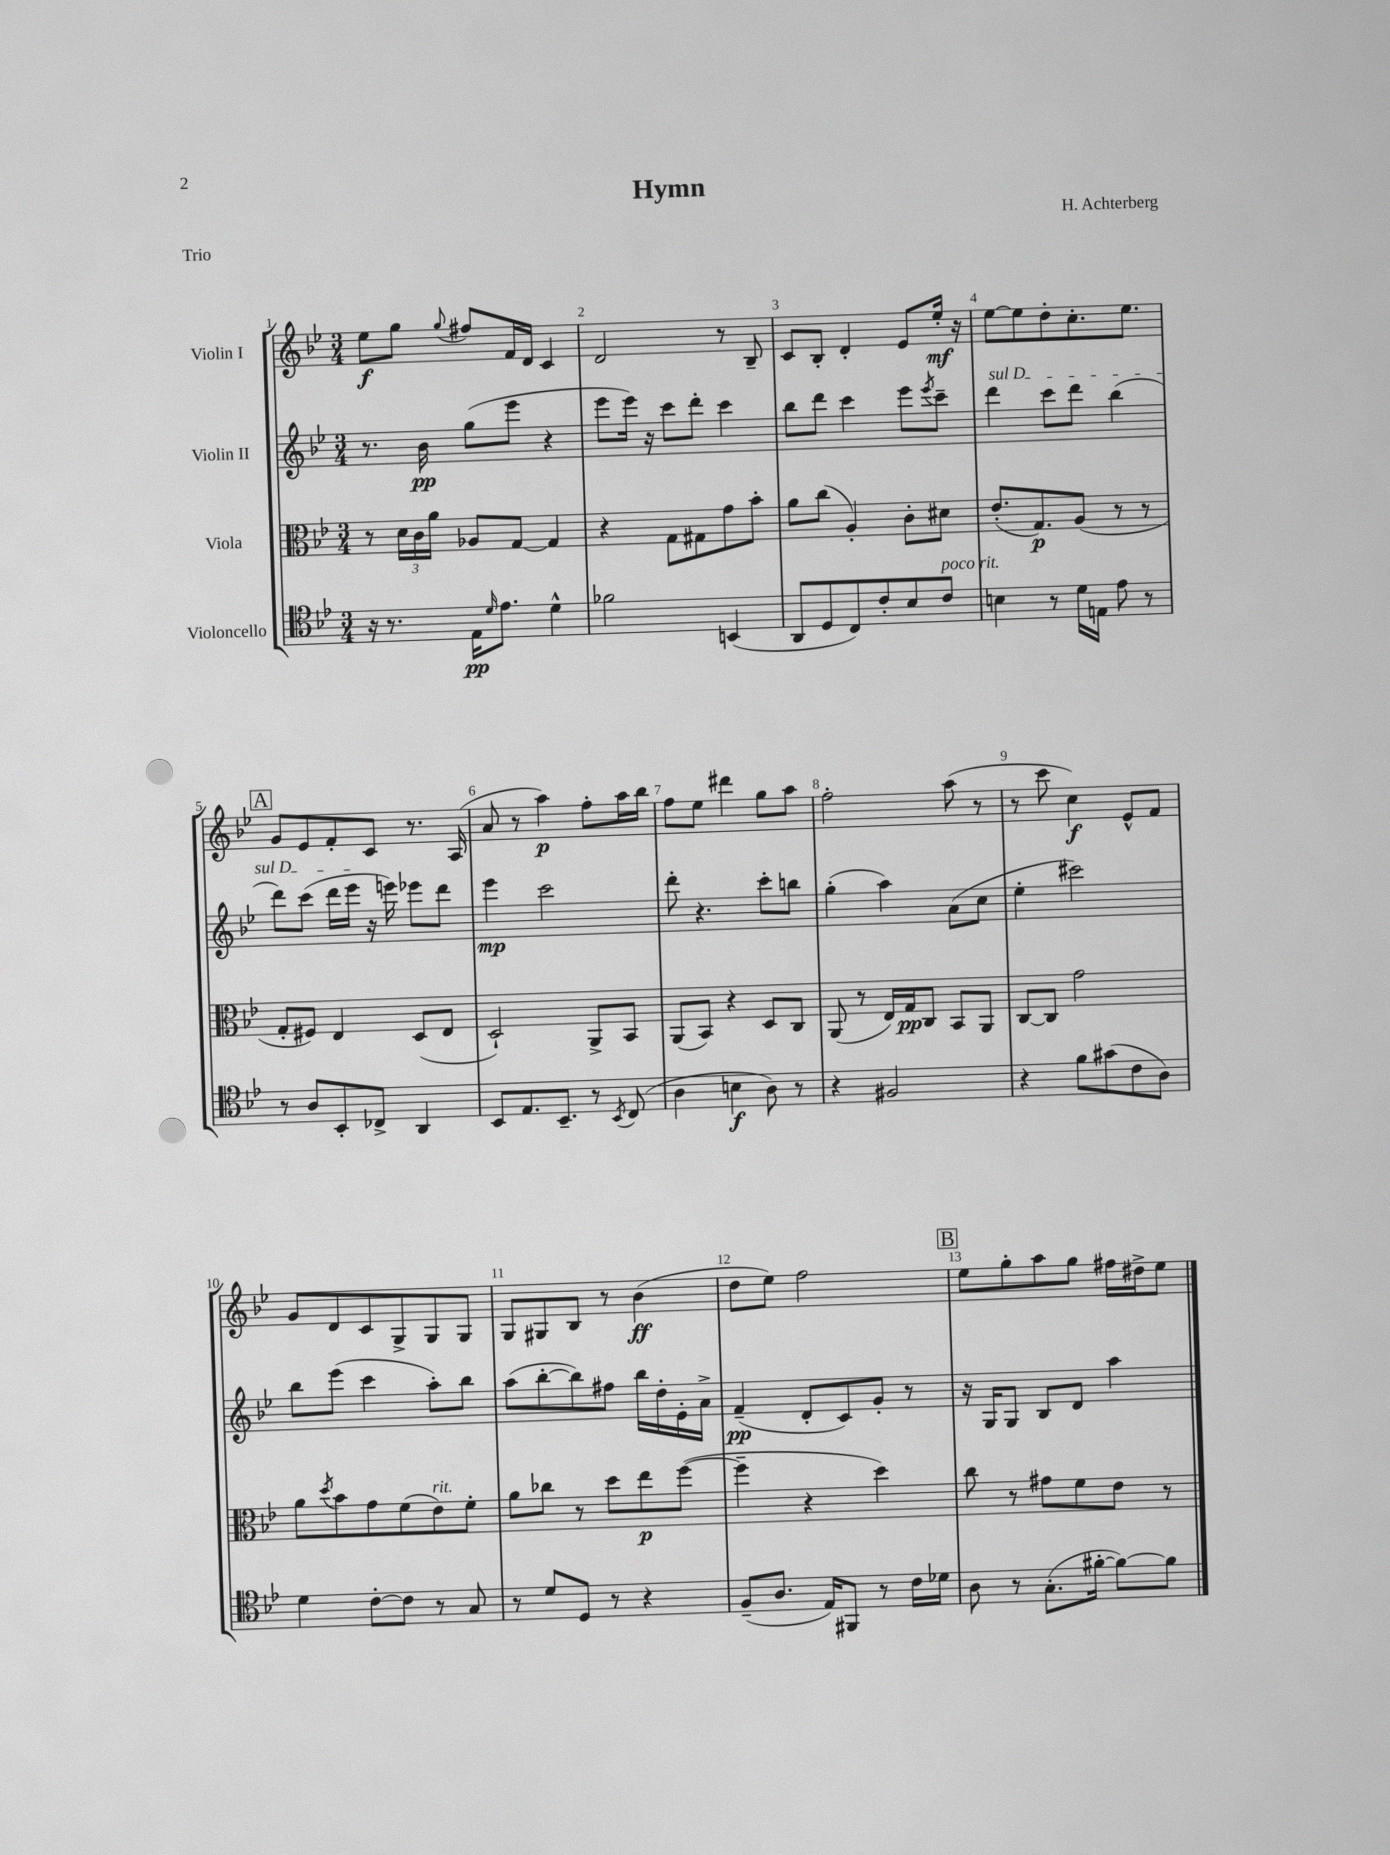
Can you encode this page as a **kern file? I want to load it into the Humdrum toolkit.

**kern	**dynam	**kern	**dynam	**kern	**dynam	**kern	**dynam
*part4	*part4	*part3	*part3	*part2	*part2	*part1	*part1
*staff4	*staff4	*staff3	*staff3	*staff2	*staff2	*staff1	*staff1
*I"Violoncello	*	*I"Viola	*	*I"Violin II	*	*I"Violin I	*
*clefC4	*	*clefC3	*	*clefG2	*	*clefG2	*
*k[b-e-]	*	*k[b-e-]	*	*k[b-e-]	*	*k[b-e-]	*
*M3/4	*	*M3/4	*	*M3/4	*	*M3/4	*
=1	=1	=1	=1	=1	=1	=1	=1
16r	.	8r	.	8.r	.	8ee-\L	f
8.r	.	.	.	.	.	.	.
.	.	24d\LL	.	.	.	8gg\J	.
.	.	24c\	.	.	.	.	.
.	.	.	.	16b-\	pp	.	.
.	.	24a\JJ	.	.	.	.	.
.	.	.	.	.	.	8qqgg/	.
16E-\KL	pp	8A-X/L	.	(8gg\L	.	8ff#X/L	.
16qqd/	.	.	.	.	.	.	.
8.e-\J	.	.	.	.	.	.	.
.	.	[8G/J	.	8eee-\J	.	16f/L	.
.	.	.	.	.	.	16d/JJ	.
4d^^\	.	4G/]	.	4r	.	4c/	.
=2	=2	=2	=2	=2	=2	=2	=2
2f-X\	.	4r	.	8eee-\L	.	2d/	.
.	.	.	.	16eee-\Jk)	.	.	.
.	.	.	.	16r	.	.	.
.	.	8G\L	.	8ccc\L	.	.	.
.	.	8G#X\	.	8ddd'\J	.	.	.
(4BBn/	.	8g\	.	4ccc\	.	8r	.
.	.	8b-'\J	.	.	.	8B-~/	.
=3	=3	=3	=3	=3	=3	=3	=3
8AA/L	.	8a\L	.	8bb-\L	.	8c/L	.
8D/	.	(8cc\J	.	8ddd\J	.	8B-'/J	.
8C/)	.	4A'/)	.	4ccc\	.	4d'/	.
8c'/	.	.	.	.	.	.	.
8B-/	.	8c'\L	.	8eee-\L	.	8e-/L	.
.	.	.	.	8qeee-/	.	.	.
!LO:TX:a:i:t=poco rit.	!	!	!	!	!	!	!
8c/J	.	8d#X\J	.	8ccc~\J	.	16ee-'/Jk	mf
.	.	.	.	.	.	16r	.
=4	=4	=4	=4	=4	=4	=4	=4
!	!	!	!	!LO:TX:a:i:t=sul D	!	!	!
4Bn\	.	(8.e-'/L	.	4ddd\	.	[8ee-\L	.
.	.	.	.	.	.	8ee-\]	.
.	.	8.G/)	p	.	.	.	.
8r	.	.	.	8ccc\L	.	8dd'\	.
16d\LL	.	(8A/J	.	8ddd\J	.	8.cc'\	.
16En\JJ	.	.	.	.	.	.	.
8e-\	.	8r	.	(4bb-\	.	.	.
.	.	.	.	.	.	8.ee-\J	.
8r	.	8r	.	.	.	.	.
!!LO:LB:g=z
!!LO:REH:place=s1:t=A
=5	=5	=5	=5	=5	=5	=5	=5
8r	.	8G'/L	.	8ddd\L)	.	8g/L	.
8A/L	.	8F#X/J)	.	(8ccc\J	.	8e-/	.
8BB-'/	.	4E-/	.	16ddd\LL	.	8f'/	.
.	.	.	.	16eee-\JJ	.	.	.
8C-X^/J	.	.	.	16r	.	8c/J	.
.	.	.	.	16eeen\)	.	.	.
4AA/	.	(8D/L	.	8eee-X\L	.	8.r	.
.	.	8E-/J	.	8ddd\J	.	.	.
.	.	.	.	.	.	(16A/	.
=6	=6	=6	=6	=6	=6	=6	=6
8BB-/L	.	2D`/)	.	4eee-\	mp	8a/	.
8.E-/	.	.	.	.	.	8r	.
.	.	.	.	2ccc\	.	4aa\)	p
8.BB-~/J	.	.	.	.	.	.	.
8r	.	8AA^/L	.	.	.	8ff'\L	.
8qBB-/	.	.	.	.	.	.	.
(8C/	.	8BB-/J	.	.	.	16aa\L	.
.	.	.	.	.	.	16bb-\JJ	.
=7	=7	=7	=7	=7	=7	=7	=7
4A\	.	(8AA/L	.	8ddd'\	.	8ff\L	.
.	.	8BB-/J)	.	4.r	.	8ee-\J	.
4Bn\	f	4r	.	.	.	4ddd#X\	.
8A\)	.	8D/L	.	8ccc'\L	.	8gg\L	.
8r	.	8C/J	.	8bbn\J	.	8aa\J	.
=8	=8	=8	=8	=8	=8	=8	=8
4r	.	(8AA/	.	(4gg'\	.	2ff'\	.
.	.	8r	.	.	.	.	.
2F#X/	.	16E-/LL)	.	4aa\)	.	.	.
.	.	16G/J	pp	.	.	.	.
.	.	8C/J	.	.	.	.	.
.	.	8BB-/L	.	(8a\L	.	(8aa\	.
.	.	8AA/J	.	8cc\J	.	8r	.
=9	=9	=9	=9	=9	=9	=9	=9
4r	.	[8C/L	.	4ee-'\	.	8r	.
.	.	8C/J]	.	.	.	8ccc\	.
8f\L	.	2g\	.	2ccc#X\)	.	4cc\)	f
(8g#X\	.	.	.	.	.	.	.
8c\	.	.	.	.	.	8e-^^/L	.
8A\J)	.	.	.	.	.	8f/J	.
!!LO:LB:g=z
=10	=10	=10	=10	=10	=10	=10	=10
4d\	.	8a\L	.	8bb-\L	.	8g/L	.
.	.	8qdd/	.	.	.	.	.
.	.	8b-\	.	(8eee-\J	.	8d/	.
[8c'\L	.	8g\	.	4ccc\	.	8c/	.
8c\J]	.	(8f\	.	.	.	8G^/	.
!	!	!LO:TX:a:i:t=rit.	!	!	!	!	!
8r	.	8e-\)	.	8aa'\L)	.	8G/	.
8G/	.	8f'\J	.	8bb-\J	.	8G/J	.
=11	=11	=11	=11	=11	=11	=11	=11
8r	.	8a\L	.	(8aa\L	.	8G/L	.
8d/L	.	8cc-X\J	.	[8bb-'\	.	8G#X/	.
8D/J	.	8r	.	8bb-\])	.	8B-/J	.
8r	.	8dd\L	.	8ff#X\J	.	8r	.
4r	.	8ee-\	p	16bb-\LL	.	(4b-\	ff
.	.	.	.	16dd'\	.	.	.
.	.	([8ff\J	.	16e-'\	.	.	.
.	.	.	.	16a^\JJ	.	.	.
=12	=12	=12	=12	=12	=12	=12	=12
(8F~/L	.	4ff~\]	.	(4f~/	pp	8dd\L	.
8.A/J	.	.	.	.	.	8ee-\J)	.
.	.	4r	.	8d'/L	.	2ff\	.
16E-/KL)	.	.	.	.	.	.	.
8FF#X/J	.	.	.	8c/)	.	.	.
8r	.	4dd\)	.	8g'/J	.	.	.
16c\LL	.	.	.	8r	.	.	.
16d-X\JJ	.	.	.	.	.	.	.
!!LO:REH:place=s1:t=B
=13	=13	=13	=13	=13	=13	=13	=13
8A\	.	8cc\	.	16r	.	8ee-\L	.
.	.	.	.	16G/KL	.	.	.
8r	.	8r	.	8G/J	.	8gg'\	.
(8.G'\L	.	8g#X\L	.	8B-/L	.	8aa\	.
.	.	8f\	.	8d/J	.	8gg\J	.
[16f#X'\Jk	.	.	.	.	.	.	.
8f#\L_)	.	8e-\J	.	4aa\	.	16ff#X\LL	.
.	.	.	.	.	.	16dd#X^\J	.
8f#\J]	.	8r	.	.	.	8ee-\J	.
==	==	==	==	==	==	==	==
*-	*-	*-	*-	*-	*-	*-	*-
